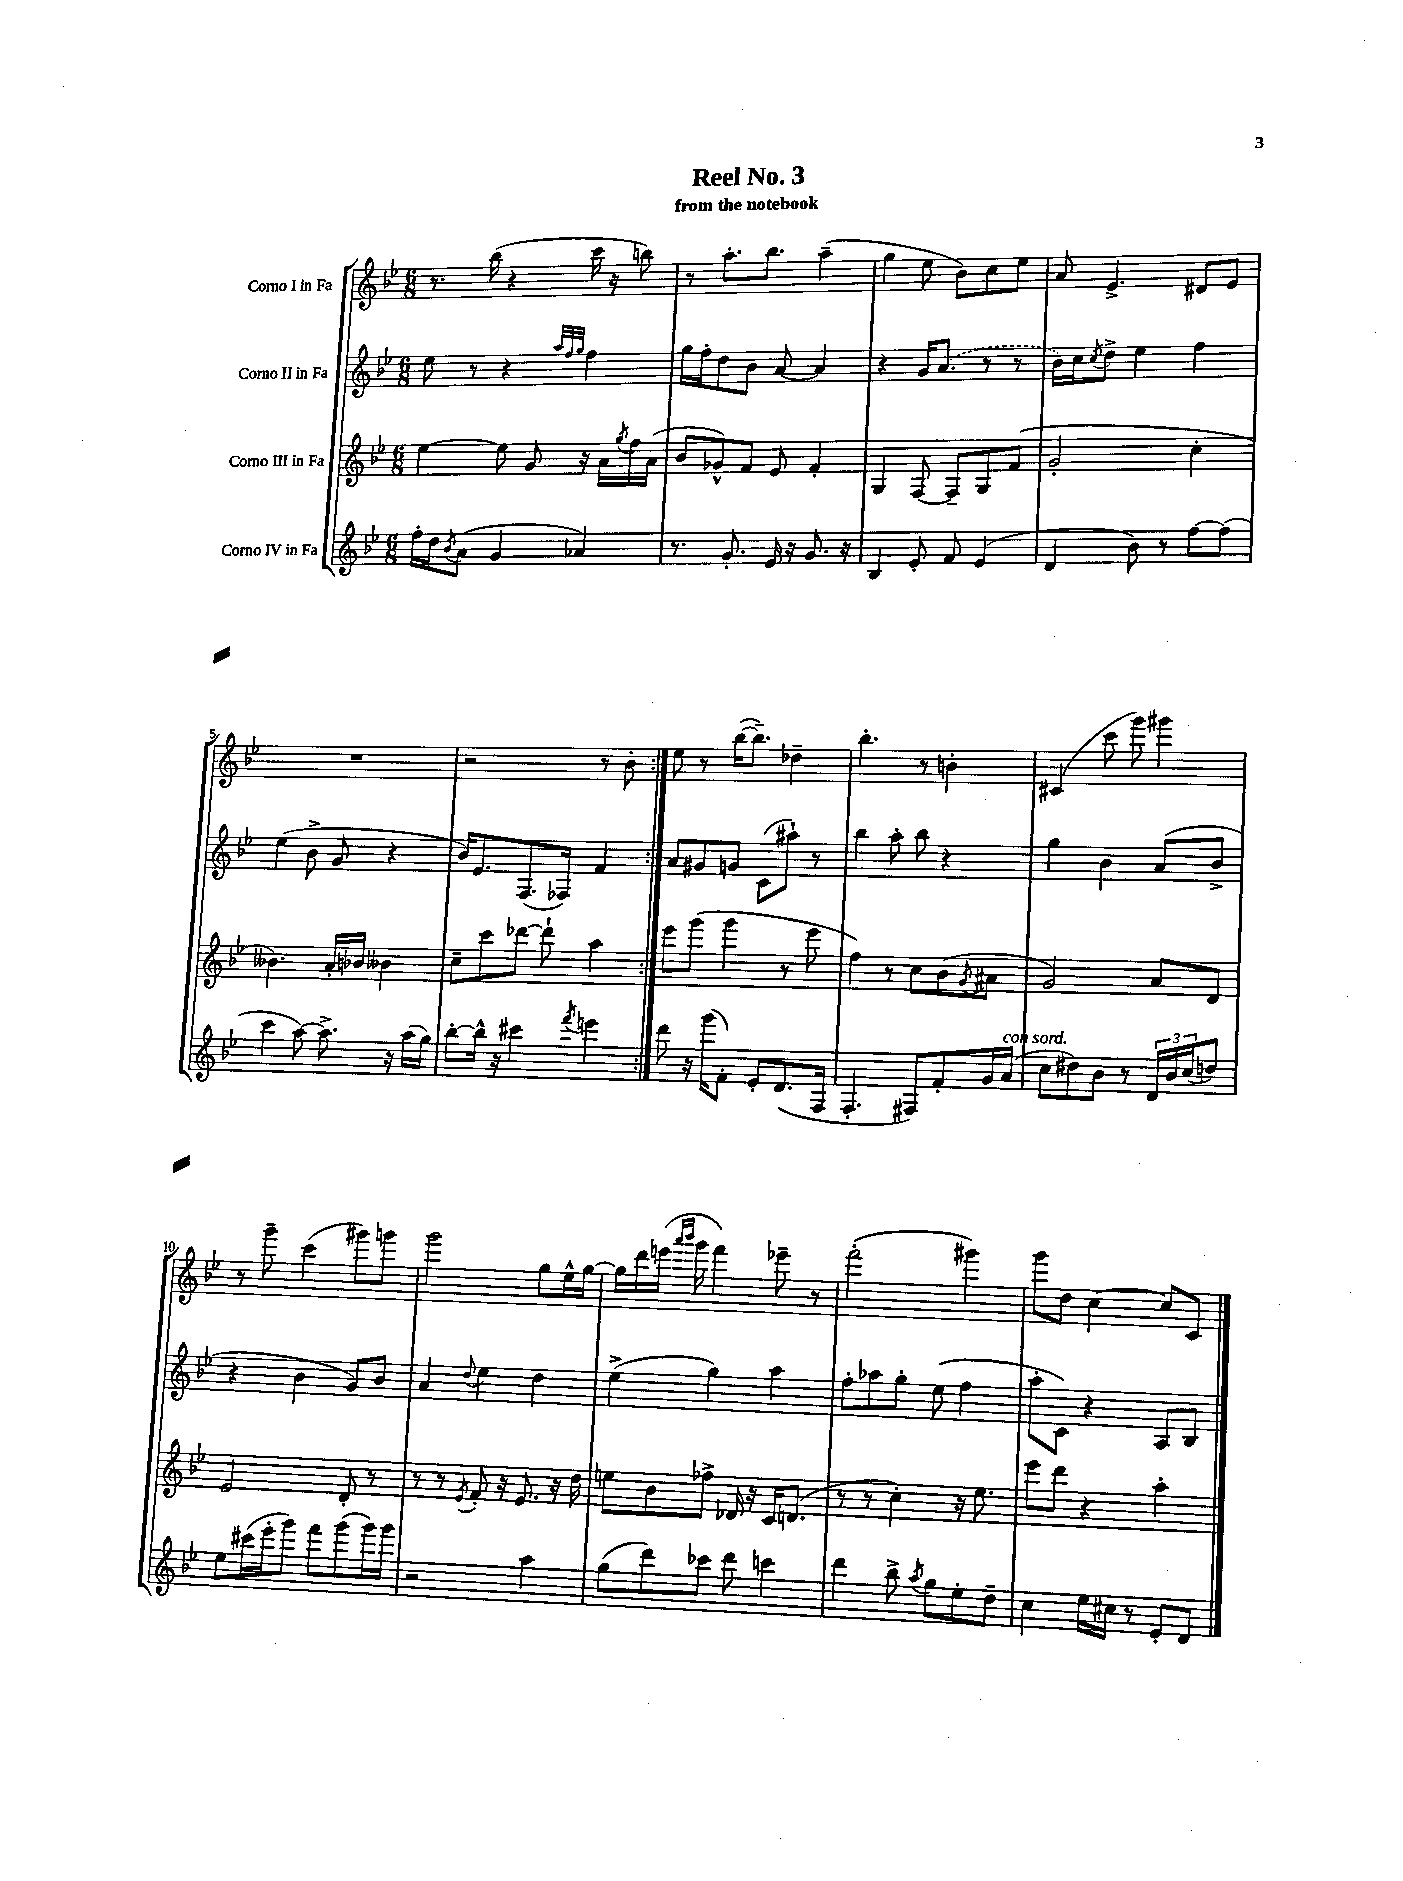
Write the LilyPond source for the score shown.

\header { title = "Reel No. 3" subtitle = "from the notebook" }
<<
\new StaffGroup <<
\new Staff = "s0" \with { instrumentName = "Corno I in Fa" } {
    \clef treble \key bes \major \numericTimeSignature \time 6/8
    \repeat volta 2 { r8. bes''16( r4 c'''16 r16 b''8) |
    r8 a''8.-. bes''8. a''4--( |
    g''4 ees''8 bes'8) c''8 ees''8 |
    a'8 ees'4.-> dis'8 ees'8 |
    R2. |
    r2 r8 bes'8-. | }
    ees''8 r8 bes''16~( bes''8.--) des''4-- |
    bes''4.-. r8 b'4-. |
    cis'4( c'''8 g'''8) gis'''4 |
    r8 g'''8-- c'''4( gis'''8) g'''8 |
    g'''2 g''8 ees''16-^ g''16~ |
    g''16 d'''16 e'''16( \grace { a'''16 bes'''16 } g'''16 f'''4) ees'''8-- r8 |
    f'''2-.( gis'''4) |
    g'''8 d''8 c''4~ c''8 c'8 \bar "|." |
}
\new Staff = "s1" \with { instrumentName = "Corno II in Fa" } {
    \clef treble \key bes \major \numericTimeSignature \time 6/8
    \repeat volta 2 { ees''8 r8 r4 \grace { a''32 f''32 g''32 } f''4 |
    g''16 f''16-. d''8 bes'8 a'8~ a'4 |
    r4 g'16 \once \slurDashed a'8.( r8 r8 |
    bes'16) c''16 \acciaccatura { c''8 } d''8-> ees''4 f''4 |
    ees''4( bes'8-> g'8 r4 |
    bes'16) ees'8. f8.( fes16) f'4 | }
    a'8 gis'8 g'8 c'8( ais''8-!) r8 |
    bes''4 a''8-. bes''8 r4 |
    g''4 bes'4 a'8( bes'8-> |
    r4 bes'4 g'8) bes'8 |
    a'4 \appoggiatura { d''8 } ees''4 d''4 |
    ees''4->( g''4) a''4 |
    f''8-. aes''8 g''8-. ees''8( f''4 |
    a''8-. c'8) r4 a8 bes8 \bar "|." |
}
\new Staff = "s2" \with { instrumentName = "Corno III in Fa" } {
    \clef treble \key bes \major \numericTimeSignature \time 6/8
    \repeat volta 2 { ees''4~ ees''8 g'8 r16 a'16 \acciaccatura { g''8 } f''16 a'16( |
    bes'8 ges'8-^) f'8 ees'8 f'4-. |
    g4 f8~ f8-- g8 f'8( |
    g'2-. c''4-. |
    beses'4.) a'16-. bes'16 beses'4 |
    c''8-- c'''8 des'''8~ des'''8-! a''4 | }
    ees'''8 g'''8( g'''4 r8 ees'''8 |
    f''4) r8 c''8 bes'8( \acciaccatura { g'8 } ais'8 |
    g'2) a'8 d'8 |
    ees'2 d'8-. r8 |
    r8 r8 \acciaccatura { ees'8 } f'8-. r16 ees'8. r16 d''16 |
    e''8 bes'8 fes''8-> des'16 r16 c'16 d'8.( |
    r8 r8 c''4-.) r16 ees''8. |
    ees'''8 d'''8 r4 a''4-. \bar "|." |
}
\new Staff = "s3" \with { instrumentName = "Corno IV in Fa" } {
    \clef treble \key bes \major \numericTimeSignature \time 6/8
    \repeat volta 2 { f''16-. d''16 \acciaccatura { bes'8 } a'8( g'4 aes'4) |
    r8. g'8.-. ees'16 r16 g'8. r16 |
    bes4 ees'8-. f'8 ees'4( |
    d'4 bes'8) r8 f''8~ f''8( |
    c'''4 a''8~) a''8.-> r16 a''16( g''16) |
    bes''8~-. bes''16-^ r16 cis'''4 \acciaccatura { f'''8 } e'''4 | }
    d'''8 r16 g'''16( f'8-.) ees'8-. d'8.( f16 |
    f4.-. fis8) f'8-. g'16 a'16^\markup { \italic "con sord." }( |
    c''8 dis''8) bes'8 r8 \tuplet 3/2 { d'16 bes'16 c''16( } d''8) |
    ees''8 cis'''16( ees'''16-. g'''8) f'''8 g'''8( g'''16) g'''16 |
    r2 a''4 |
    g''8( d'''8) ces'''8 d'''8 c'''4 |
    d'''4 bes''8-> \acciaccatura { a''8 } g''8 ees''8-. d''8-- |
    c''4 ees''16 cis''16 r8 ees'8-. d'8 \bar "|." |
}
>>
>>
